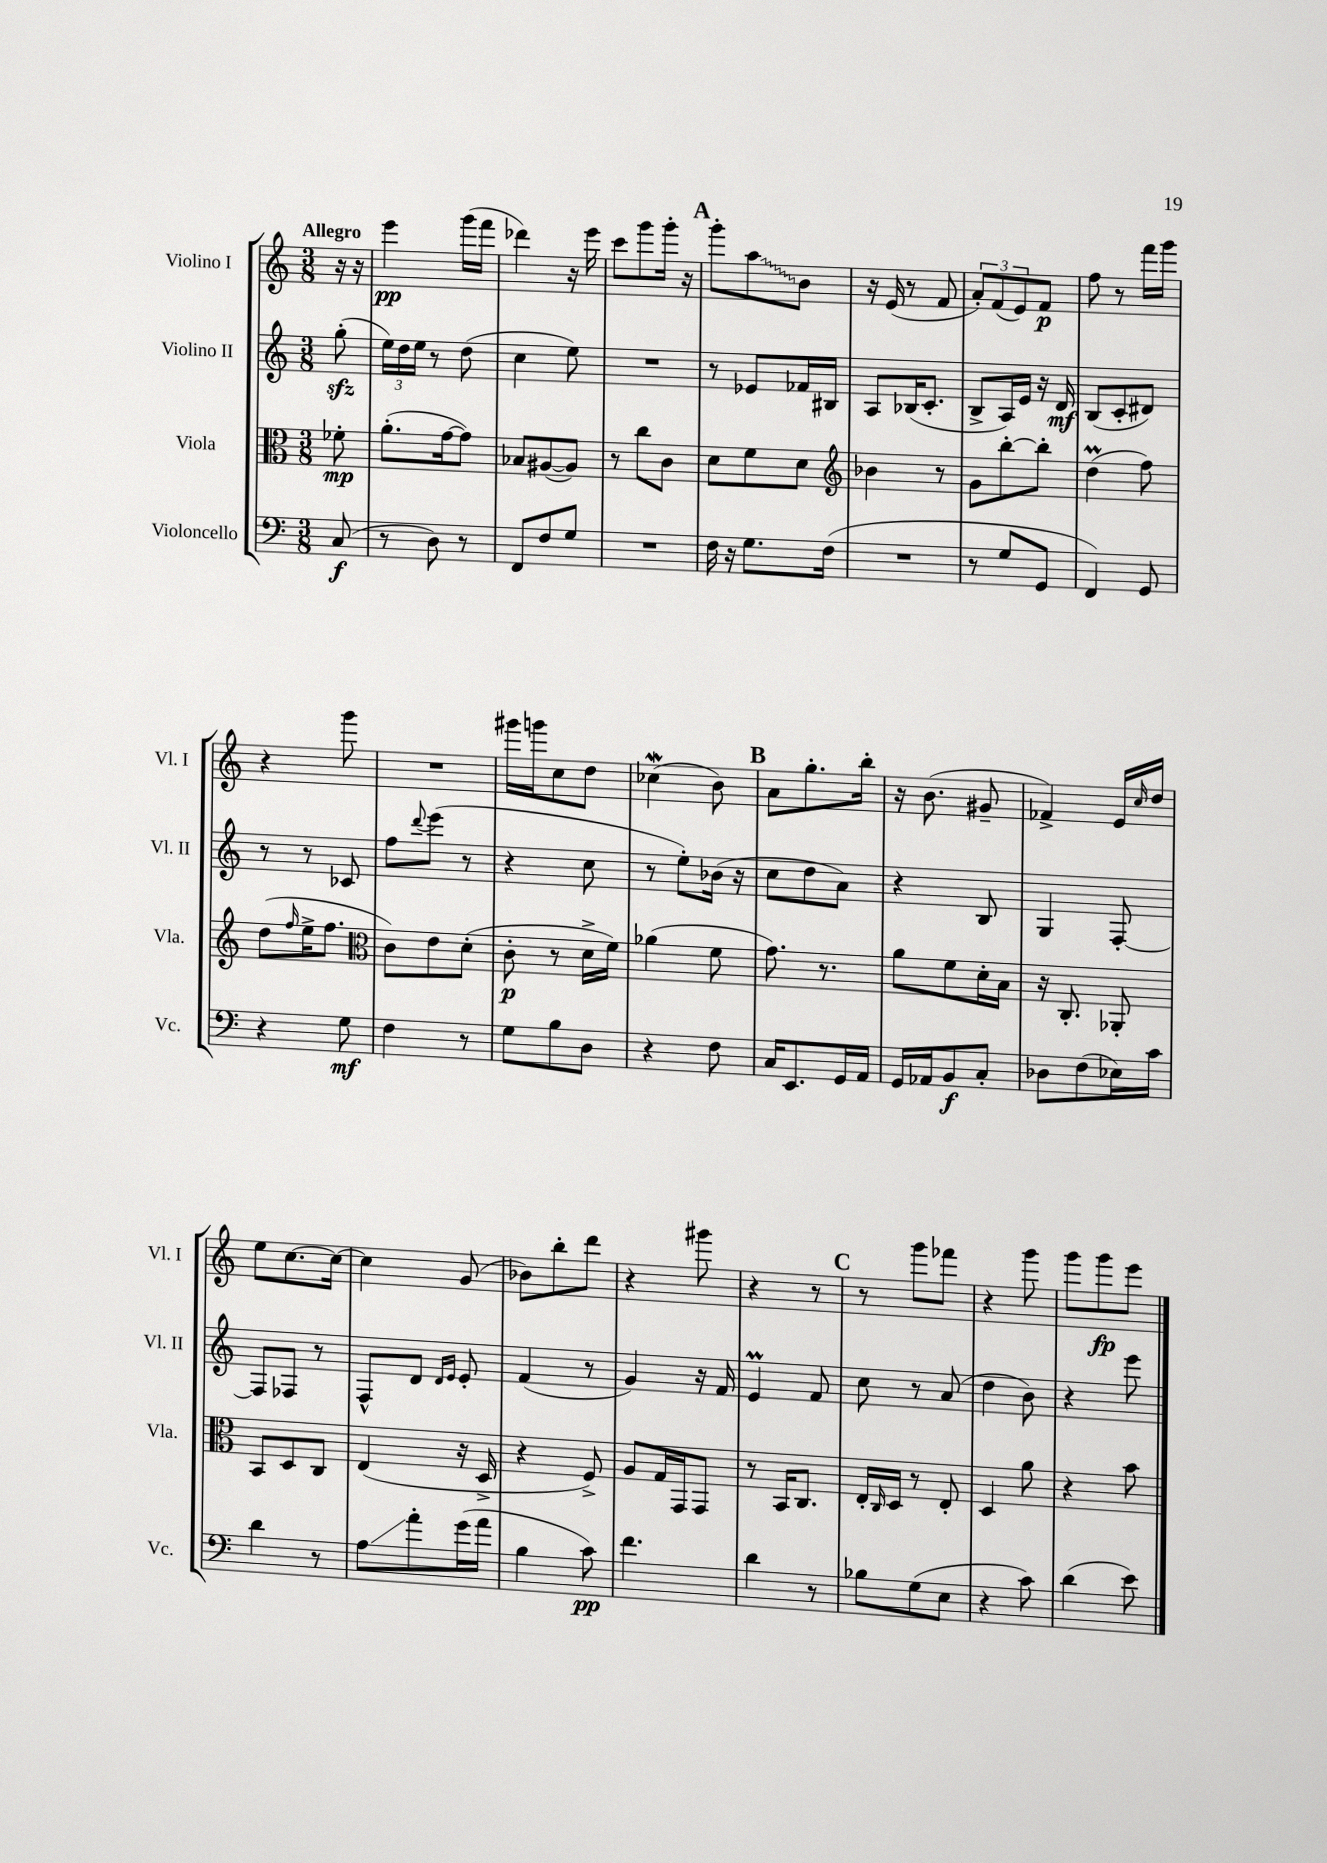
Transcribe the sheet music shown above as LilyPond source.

<<
\new StaffGroup <<
\new Staff = "s0" \with { instrumentName = "Violino I" shortInstrumentName = "Vl. I" } {
    \clef treble \key c \major \numericTimeSignature \time 3/8 \partial 8 \tempo "Allegro"
    r16 r16 |
    e'''4\pp g'''16( f'''16 |
    des'''4) r16 e'''16 |
    c'''8 g'''8 g'''16-. r16 |
    \mark \markup { \bold "A" } g'''8-. \once \override Glissando.style = #'zigzag a''8\glissando b'8 |
    r16 e'16( r8 f'8 |
    \tuplet 3/2 { a'8-.) f'8( e'8) } f'8\p |
    f''8 r8 f'''16 g'''16 |
    r4 g'''8 |
    R4. |
    gis'''16 g'''16 c''8 d''8 |
    ces''4\mordent( b'8) |
    \mark \markup { \bold "B" } a'8 g''8.-. b''16-. |
    r16 b'8.( gis'8-- |
    fes'4->) e'16 \grace { c''16 } d''16 |
    e''8 c''8.~ c''16~ |
    c''4 g'8( |
    bes'8) b''8-. d'''8 |
    r4 gis'''8 |
    r4 r8 |
    \mark \markup { \bold "C" } r8 g'''8 fes'''8 |
    r4 g'''8 |
    g'''8 g'''8\fp e'''8 \bar "|." |
}
\new Staff = "s1" \with { instrumentName = "Violino II" shortInstrumentName = "Vl. II" } {
    \clef treble \key c \major \numericTimeSignature \time 3/8 \partial 8
    g''8-.\sfz( |
    \tuplet 3/2 { e''16) d''16 e''16 } r8 d''8( |
    c''4 e''8) |
    R4. |
    \mark \markup { \bold "A" } r8 ees'8 fes'16 bis16 |
    a8 bes16( c'8.-. |
    b8-> a16) e'16 r16 d'16\mf |
    b8( c'8-. dis'8) |
    r8 r8 ces'8 |
    f''8 \appoggiatura { d'''8 } e'''8( r8 |
    r4 c''8 |
    r8 e''8-.) bes'16( r16 |
    \mark \markup { \bold "B" } c''8 d''8 a'8) |
    r4 b8 |
    g4 f8~-. |
    f8 fes8 r8 |
    f8-^ d'8 \grace { d'16 e'16 } e'8-. |
    f'4( r8 |
    g'4) r16 f'16 |
    e'4\prall f'8 |
    \mark \markup { \bold "C" } c''8 r8 a'8( |
    d''4 b'8) |
    r4 e'''8 \bar "|." |
}
\new Staff = "s2" \with { instrumentName = "Viola" shortInstrumentName = "Vla." } {
    \clef alto \key c \major \numericTimeSignature \time 3/8 \partial 8
    fes'8-.\mp |
    a'8.-.( g'16~ g'8) |
    bes8 ais8~( ais8) |
    r8 c''8 c'8 |
    \mark \markup { \bold "A" } d'8 f'8 d'8 |
    \clef treble bes'4 r8 |
    g'8 b''8~-. b''8-. |
    d''4\prall( f''8) |
    d''8( \grace { f''16 } e''16-> f''8. |
    \clef alto c'8) e'8 d'8-.( |
    c'8-.\p r8 d'16-> f'16) |
    aes'4( f'8 |
    \mark \markup { \bold "B" } g'8.) r8. |
    a'8 f'8 d'16-. b16 |
    r16 c8.-. aes,8-. |
    b,8 d8 c8 |
    e4( r16 d16-> |
    r4 f8->) |
    a8 g16 g,16 g,8 |
    r8 b,16 c8. |
    \mark \markup { \bold "C" } e16-. \grace { c16 } d16 r8 e8-. |
    d4 a'8 |
    r4 b'8 \bar "|." |
}
\new Staff = "s3" \with { instrumentName = "Violoncello" shortInstrumentName = "Vc." } {
    \clef bass \key c \major \numericTimeSignature \time 3/8 \partial 8
    c8\f( |
    r8 d8) r8 |
    f,8 f8 g8 |
    R4. |
    \mark \markup { \bold "A" } f16 r16 g8. f16( |
    R4. |
    r8 g8 g,8 |
    f,4) g,8 |
    r4 g8\mf |
    f4 r8 |
    g8 b8 d8 |
    r4 f8 |
    \mark \markup { \bold "B" } c16 e,8. g,16 a,16 |
    g,16 aes,16 b,8\f c8-. |
    des8 f8( ees16) c'16 |
    d'4 r8 |
    a8\glissando a'8-. g'16( a'16 |
    b4 c'8\pp) |
    f'4. |
    d'4 r8 |
    \mark \markup { \bold "C" } bes8 g8( e8 |
    r4 c'8) |
    d'4( e'8) \bar "|." |
}
>>
>>
\layout { \context { \Score \remove "Bar_number_engraver" } }
